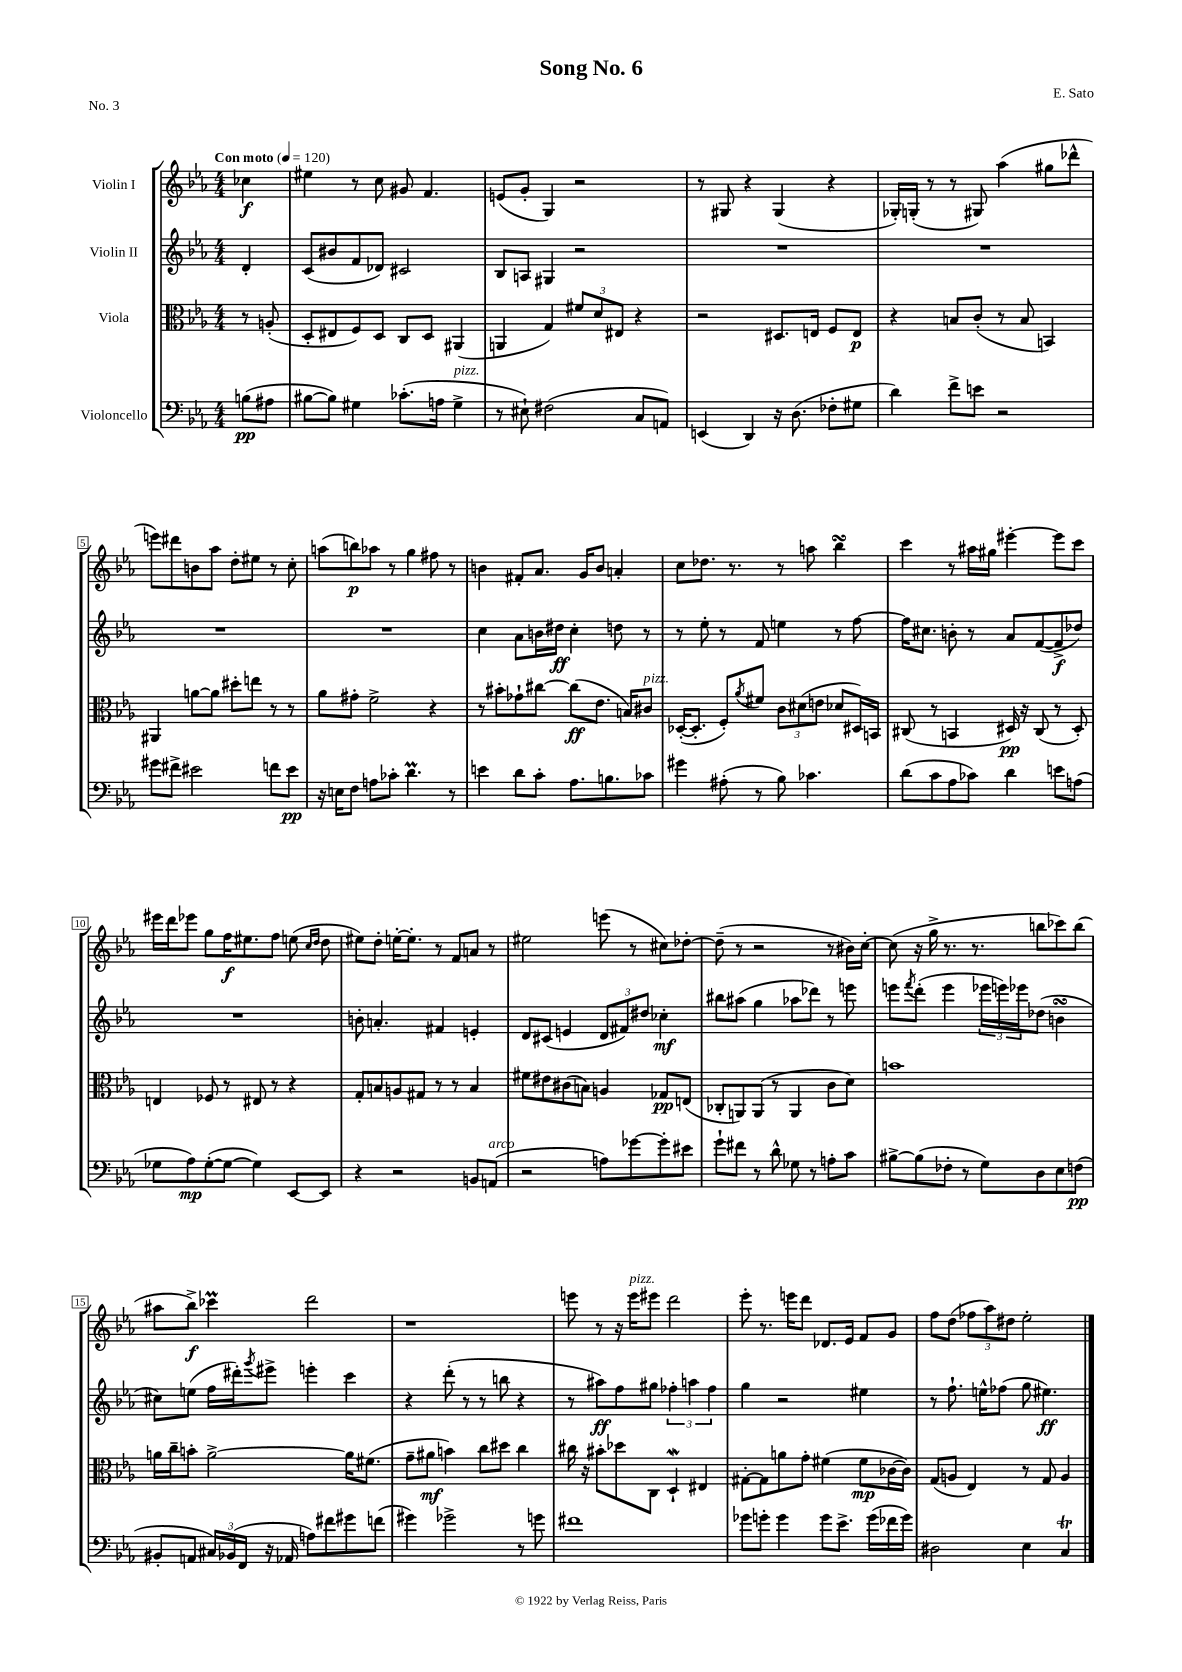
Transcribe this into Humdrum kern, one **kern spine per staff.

**kern	**kern	**kern	**kern
*staff4	*staff3	*staff2	*staff1
*clefF4	*clefC3	*clefG2	*clefG2
*k[b-e-a-]	*k[b-e-a-]	*k[b-e-a-]	*k[b-e-a-]
*M4/4	*M4/4	*M4/4	*M4/4
*MM120	*MM120	*MM120	*MM120
(8B\L	8r	4d'/	4cc-\
8A#\J	(8A'/	.	.
=	=	=	=
[8B#\L	8D'/L	(8c/L	4ee#\
8B#\]J)	8E#/	8b#/	.
4G#\	8F/)	8f/	8r
.	8D/J	8d-/J)	8cc\
(8.c-'\L	8C/L	2c#/	8g#/
.	8D/J	.	4.f/
16A\Jk	.	.	.
4G#^\	(4AA#/	.	.
=	=	=	=
8r	4AA/	8B-/L	(8e/L
8E#`\)	.	8A/J	8g'/J
(2F#\	4G/)	4G#/	4G/)
.	12f#/L	2r	2r
.	12d/	.	.
.	12E#/J	.	.
8C/L	4r	.	.
8AA/J)	.	.	.
=	=	=	=
(4EE/	2r	1r	8r
.	.	.	8G#/
4DD/)	.	.	4r
16r	8.D#/L	.	(4G#/
(8.D\	.	.	.
.	16E/Jk	.	.
8F-'\L	8F/L	.	4r
8G#\J	8E/J	.	.
=	=	=	=
4d\)	4r	1r	16G-'/LL)
.	.	.	(16G'/JJ
.	.	.	8r
8f^\L	8B/L	.	8r
8e\J	(8c'/J	.	8G#/)
2r	8r	.	(4aa-\
.	8B/	.	.
.	4BB/)	.	8gg#\L
.	.	.	8ddd-^^\J
=	=	=	=
8g#\L	4AA#/	1r	8eee\L)
8f#^\J	.	.	8ddd#\
2e#\	[8a\L	.	8b\
.	8a\]J	.	8aa-\J
.	8dd#'\L	.	8dd'\L
.	8ee\J	.	8ee#\J
8f\L	8r	.	8r
8e#\J	8r	.	8cc'\
=	=	=	=
16r	8a-\L	1r	(8aa\L
16E\LK	.	.	.
8F\J	8g#'\J	.	8bb\)
8A\L	2f^\	.	8aa-\J
8c-'\J	.	.	8r
4.d\	.	.	4gg\
.	4r	.	8ff#\
8r	.	.	8r
=	=	=	=
4e\	8r	4cc\	4b\
.	8b#'\L	.	.
8d\L	8g-`\	8a-\L	8f#'/L
8c'\J	[8cc#\J	16b\L	8.a-/J
.	.	16dd#\JJ	.
8.A-\L	(8cc#\]L	4cc'\	.
.	.	.	16g/LK
.	8.e-\J	.	8b/J
8.B\	.	.	.
.	.	8dd\	4a'/
.	16B/LK)	.	.
8c-\J	8c#/J	8r	.
=	=	=	=
4g#\	([16D-'/LK	8r	8cc\L
.	8.D-'/]J	.	.
.	.	8ee-'\	8.dd-\J
(8A#'\	8F'/L)	8r	.
.	.	.	8.r
.	8qa-/	.	.
8r	8f#/J	8f/	.
8B-\)	12c\L	4ee\	8r
.	(12d#\	.	.
4.c-\	.	.	8aa\
.	12e\J	.	.
.	8d-/L	8r	4bb-\
.	16D#/L)	[8ff\	.
.	16BB/JJ	.	.
=	=	=	=
(8d\L	(8C#/	16ff\]LK	4ccc\
.	.	8.cc#\J	.
8c\	8r	.	.
8A-\	4BB/	8b'\	8r
8c-\J)	.	8r	16aa#\LL
.	.	.	16gg#\JJ
4d\	16D#/)	8a-/L	[4eee#'\
.	16r	.	.
.	(8C#/	([8f/	.
8e\L	8r	8f^/]	8eee#\]L
(8A\J	8D#'/)	8dd-/J)	8ccc\J
=	=	=	=
8G-\L	4E/	1r	16eee#\LL
.	.	.	16ddd\J
8A-\)	.	.	8eee-\J
([8G-'\	8F-/	.	8gg\L
8G-\_J	8r	.	16ff\K
.	.	.	8.ee#\
4G-\])	8E#/	.	.
.	8r	.	8ff\J
[8EE-/L	4r	.	(8ee\
.	.	.	16qqcc/LL
.	.	.	16qqdd/JJ
8EE-/]J	.	.	8dd\
=	=	=	=
4r	8G'/L	8b'\	8ee#\L)
.	8B/	4.a'/	8dd'\J
2r	8A/	.	[16ee'\LK
.	.	.	8.ee'\]J
.	8G#/J	.	.
.	8r	4f#/	8r
.	8r	.	8f/L
8BB/L	4B/	4e'/	8a/J
(8AA/J	.	.	8r
=	=	=	=
2r	8f#\L	8d/L	2ee#\
.	8e#\	(8c#/J	.
.	(8c#\	4e/	.
.	8B\J)	.	.
8A\L)	4A/	12d/L	(8eee\
.	.	12f#/)	.
[8g-\	.	.	8r
.	.	12dd#/J	.
8g-'\]	8G-/L	4cc-'\	8cc#\L)
8e#\J	(8E/J	.	[8dd-'\J
=	=	=	=
8g`\L	8C-'/L	8bb#\L	(8dd-~\]
8f#\J	8AA/)	(8aa#\J	8r
8r	(8AA/J	4gg\	2r
8d^^\	8r	.	.
8G-\	4AA/	8aa-\L	.
8r	.	8ddd-\J)	.
8A'\L	8c\L	8r	8r
8c\J	8d\J)	8eee\	16b#\LL)
.	.	.	[16cc'\JJ
=	=	=	=
[8B#^\L	1b	8eee\L	(8cc\]
.	.	8qfff/	.
(8B#\]	.	(8ddd'\J	16r
.	.	.	16gg^\
8F-'\J	.	4eee\	8.r
8r	.	.	.
.	.	.	8.r
8G\L)	.	24eee-\LL	.
.	.	24eee\)	.
.	.	24eee-\J	.
8D\	.	(8dd-\J	8bb\L
8E-\	.	4b\	8ccc-\)
(8F\J	.	.	(8bb\J
=	=	=	=
8BB#'/L	16a\LL	8cc#\L)	8aa#\L
.	16cc~\J	.	.
8AA/J	8b'\J	(8ee\J	8bb-^\J)
24C#/LL)	[2a^\	16ff\LL	4ccc-\
(24BB-/	.	.	.
.	.	16ddd#'\J)	.
24FF/JJ	.	.	.
.	.	8qggg/	.
16r	.	8eee#^\J	.
16AA-/	.	.	.
8A\L)	.	4eee'\	2ddd\
8f#\	.	.	.
8g#\	16a\]LK	4ccc\	.
.	(8.f#\J	.	.
(8f\J	.	.	.
=	=	=	=
4g#\)	8g~\L	4r	1r
.	8a#\J	.	.
2g-^\	4b\)	(8ddd'\	.
.	.	8r	.
.	8cc\L	8r	.
.	8dd#\J	8bb\	.
8r	4cc\	4r	.
8g\	.	.	.
=	=	=	=
1f#	16cc#\	8r	8eee\
.	16r	.	.
.	8b#'\L	8aa#\L)	8r
.	8dd-\	8ff\	16r
.	.	.	16eee\LK
.	8C\J	8gg#\J	8eee#\J
.	4D`/	6ff-'\	2ddd\
.	.	6aa\	.
.	4E#/	.	.
.	.	6ff-\	.
=	=	=	=
8g-\L	[8G#'\L	4gg\	8eee-'\
8g'\J	8G#\]	.	8.r
4g\	8a\	2r	.
.	.	.	16eee\LK
.	8g'\J	.	8ddd\J
8g\L	(4f#\	.	8.d-/L
8.e-^\J	.	.	.
.	.	.	16e-/Jk
.	8f#\L	4ee#\	8f/L
(16g\LL	.	.	.
16f-\	[16c-\L	.	8g/J
16g\JJ)	16c-\]JJ)	.	.
=	=	=	=
2D#\	(8G/L	8r	8ff\L
.	8A/J	8.ff`\	(8dd\J
.	4E-/)	.	12ff-\L
.	.	16ee^^\LK	.
.	.	.	12aa-\)
.	.	(8ff-\J	.
.	.	.	12dd#\J
4E-\	8r	8gg\	2ee-'\
.	8G/	4.ee#\)	.
4C/	4A/	.	.
==	==	==	==
*-	*-	*-	*-
